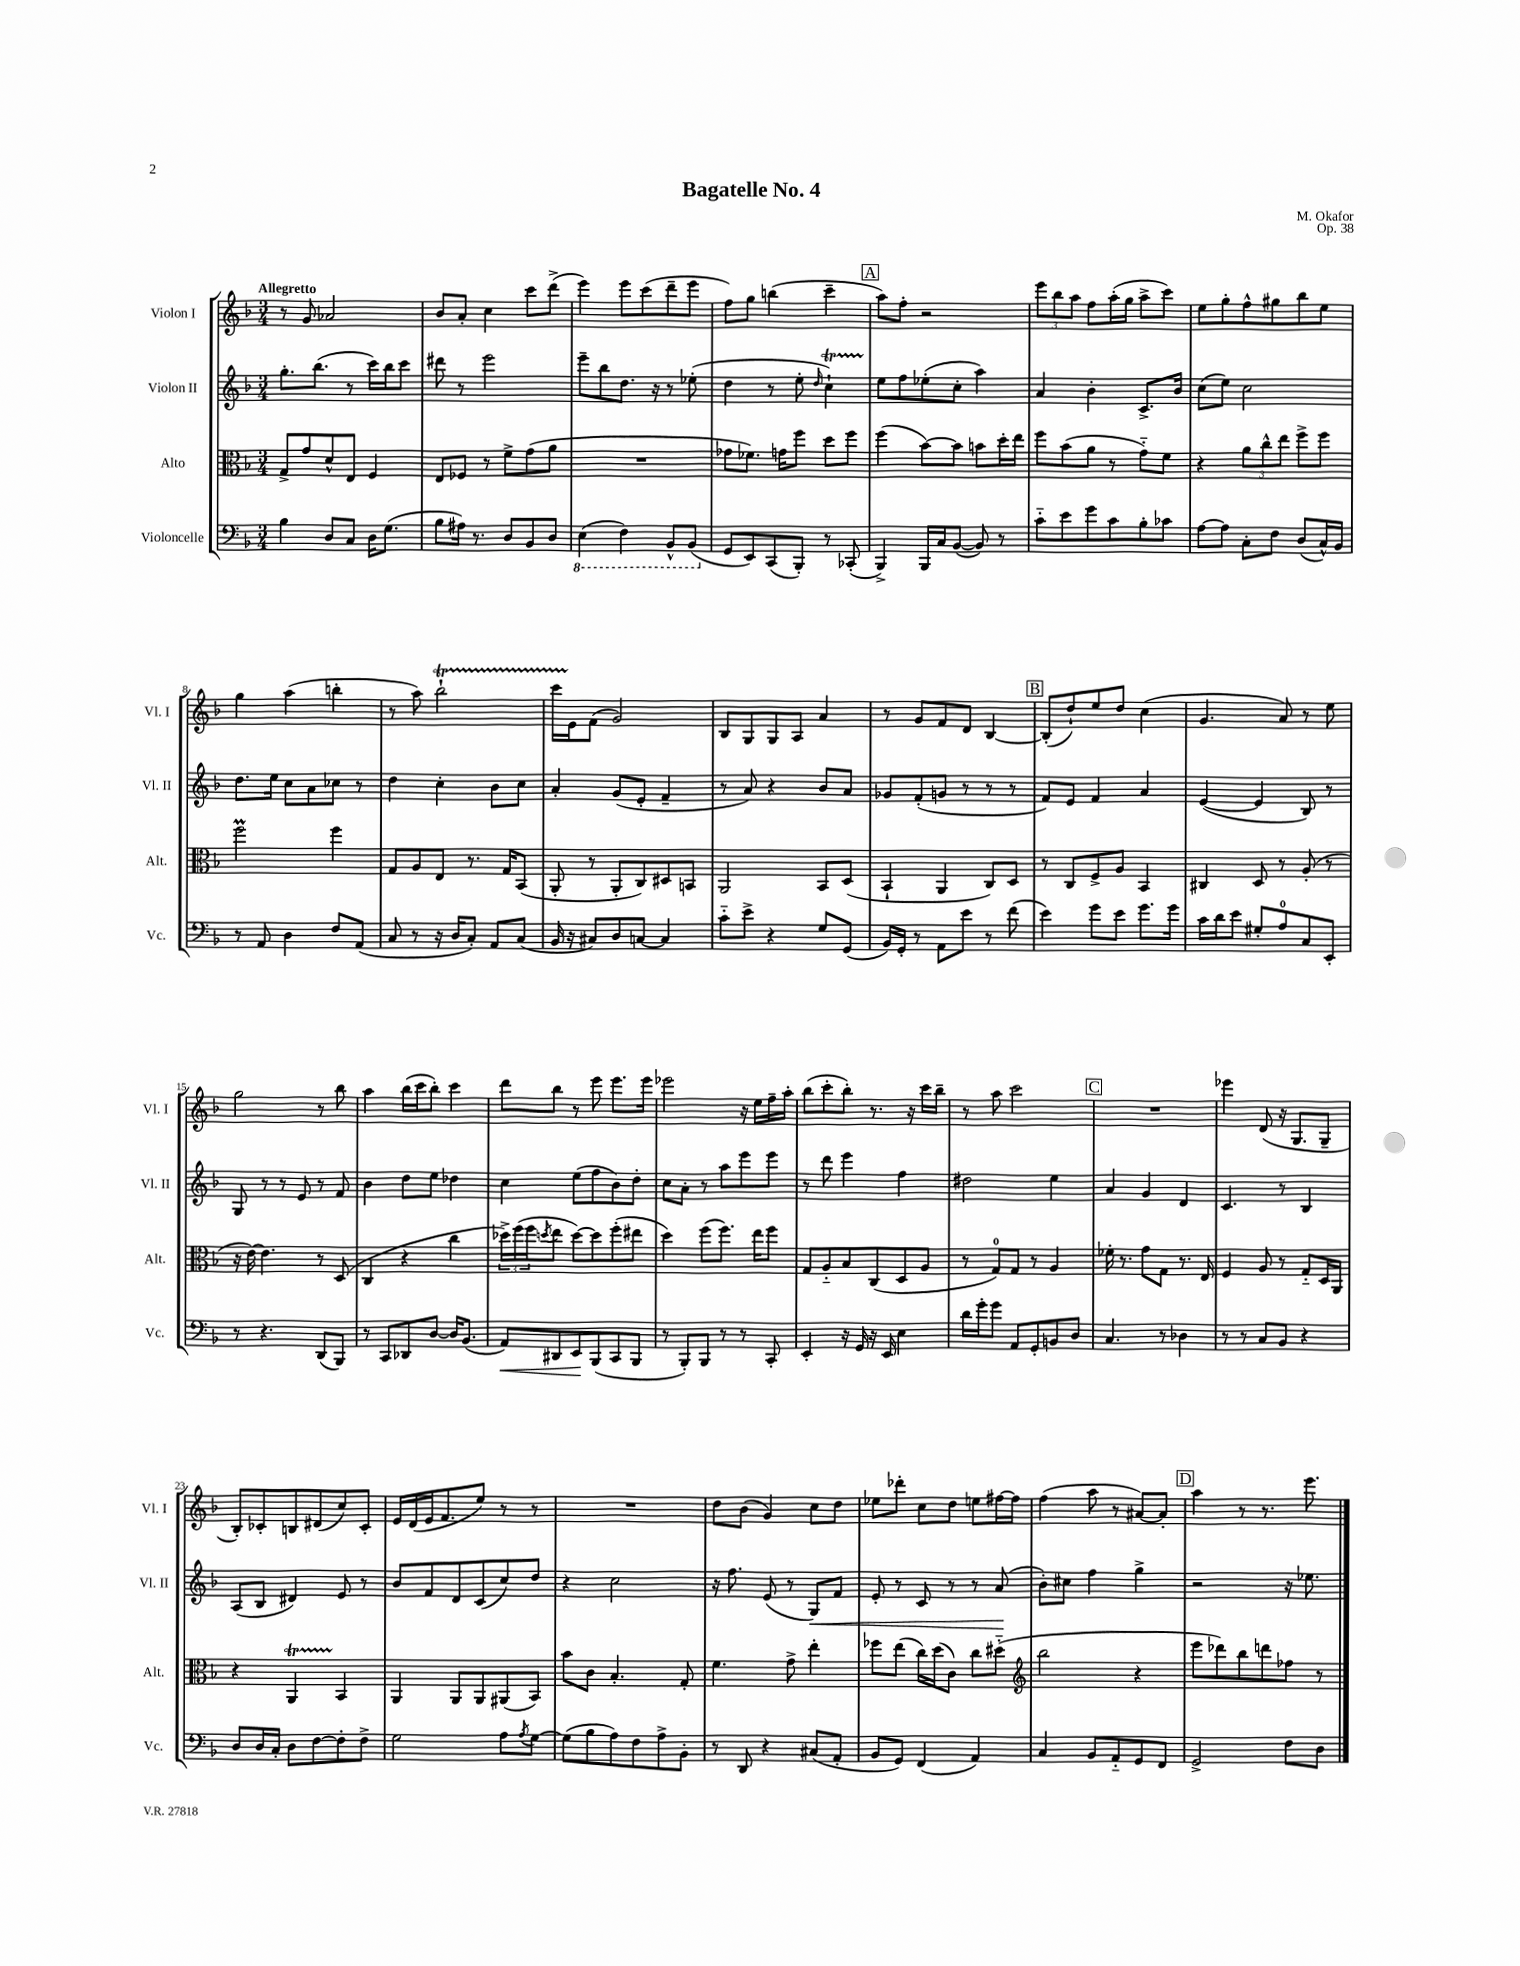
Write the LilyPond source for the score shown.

\header { title = "Bagatelle No. 4" composer = "M. Okafor" opus = "Op. 38" }
<<
\new StaffGroup <<
\new Staff = "s0" \with { instrumentName = "Violon I" shortInstrumentName = "Vl. I" } {
    \clef treble \key f \major \numericTimeSignature \time 3/4 \tempo "Allegretto"
    r8 g'8 aes'2 |
    bes'8 a'8-. c''4 c'''8 d'''8->( |
    e'''4) e'''8 c'''8( d'''8-- e'''8 |
    f''8) g''8 b''4( c'''4-- |
    \mark \markup { \box "A" } a''8) f''8-. r2 |
    \tuplet 3/2 { e'''8 bes''8 a''8 } f''8 a''16-.( g''16 a''8-> c'''8) |
    e''8 g''8-. f''8-^ gis''8 bes''8 e''8 |
    g''4 a''4( b''4-. |
    r8 a''8) bes''2-!\startTrillSpan |
    c'''16 e'16\stopTrillSpan f'8( g'2) |
    bes8 g8 g8 a8 a'4 |
    r8 g'8 f'8 d'8 bes4~ |
    \mark \markup { \box "B" } bes8-.( d''8-!) e''8 d''8 c''4( |
    g'4. a'8) r8 e''8 |
    g''2 r8 bes''8 |
    a''4 bes''16( c'''16 bes''8-.) c'''4 |
    d'''8 bes''8 r8 e'''8 e'''8. e'''16 |
    ees'''2 r16 e''16 f''16-- a''16-. |
    bes''8( c'''8-. bes''8-.) r8. r16 c'''16 bes''16-- |
    r8 a''8 c'''2 |
    \mark \markup { \box "C" } R2. |
    ees'''4 d'8( r16 g8. g8-- |
    bes8-.) ces'8-. b8 dis'8( c''8) ces'8-. |
    e'16 d'16( e'16 f'8. e''8) r8 r8 |
    R2. |
    d''8 bes'8( g'4) c''8 d''8 |
    ees''8 des'''8-. c''8 d''8 e''8 fis''16~ fis''16 |
    f''4( a''8 r8 ais'8~) ais'8-. |
    \mark \markup { \box "D" } a''4 r8 r8. e'''8. \bar "|." |
}
\new Staff = "s1" \with { instrumentName = "Violon II" shortInstrumentName = "Vl. II" } {
    \clef treble \key f \major \numericTimeSignature \time 3/4
    g''8.-. bes''8.( r8 c'''16) bes''16 c'''8 |
    dis'''8 r8 e'''2 |
    e'''8-- bes''8 d''8. r16 r8 ees''8-.( |
    d''4 r8 e''8-. \grace { d''16 } c''4-!\startTrillSpan) |
    \mark \markup { \box "A" } e''8\stopTrillSpan f''8 ees''8-.( c''8-. a''4) |
    a'4 bes'4-. c'8.-> bes'16 |
    c''8( e''8) c''2 |
    d''8. e''16 c''8 a'8 ces''8 r8 |
    d''4 c''4-. bes'8 c''8 |
    a'4-. g'8( e'8-. f'4-- |
    r8 a'8) r4 bes'8 a'8 |
    ges'8 f'8-.( g'8 r8 r8 r8 |
    \mark \markup { \box "B" } f'8) e'8 f'4 a'4 |
    e'4~( e'4 bes8) r8 |
    g8 r8 r8 e'8 r8 f'8 |
    bes'4 d''8 e''8 des''4 |
    c''4 e''8( f''8 bes'8) d''8-. |
    c''8 a'8-. r8 a''8 e'''8 e'''8 |
    r8 d'''8 e'''4 f''4 |
    dis''2 e''4 |
    \mark \markup { \box "C" } a'4 g'4 d'4 |
    c'4. r8 bes4 |
    a8( bes8 dis'4) e'8 r8 |
    bes'8 f'8 d'8 c'8( c''8) d''8 |
    r4 c''2 |
    r16 f''8. e'8( r8 g8\<) f'8 |
    e'8-. r8 c'8 r8 r8 a'8\!( |
    bes'8-.) cis''8 f''4 g''4-> |
    \mark \markup { \box "D" } r2 r16 ees''8. \bar "|." |
}
\new Staff = "s2" \with { instrumentName = "Alto" shortInstrumentName = "Alt." } {
    \clef alto \key f \major \numericTimeSignature \time 3/4
    g8-> g'8 d'8-^ e8 f4 |
    e8 fes8 r8 f'8-> g'8( a'8 |
    R2. |
    ges'8 fes'8.) g'16 f''8 d''8 f''8 |
    \mark \markup { \box "A" } f''4( bes'8~) bes'8 b'8 d''16-. e''16 |
    f''8 bes'8( a'8 r8 g'8-_) f'8 |
    r4 \tuplet 3/2 { a'8 c''8-^ e''8 } f''8-> f''8 |
    f''2\prall f''4 |
    g8 a8 e8 r8. g16 bes,8( |
    a,8-. r8 a,8-. c8) dis8 b,8 |
    a,2 bes,8 d8( |
    bes,4-! a,4 c8) d8 |
    \mark \markup { \box "B" } r8 c8 f8-> a8 bes,4 |
    cis4 d8 r8 a8-.( r8 |
    r16 e'16~) e'4. r8 d8( |
    c4 r4 c''4 |
    \tuplet 3/2 { des''16->) f''16( f''16 } \acciaccatura { d''8 } e''8 d''8~) d''8 f''8-.( eis''8 |
    d''4) f''8( f''8.) e''16 f''8 |
    g8 a8-_ bes8 c8( d8 a8 |
    r8 g8-0) g8 r8 a4 |
    \mark \markup { \box "C" } fes'16-. r8. g'8 g8 r8. e16 |
    f4 a8 r8 g8-_ d16 a,16 |
    r4 a,4\startTrillSpan bes,4\stopTrillSpan |
    a,4 a,8 a,8 ais,8( bes,8) |
    bes'8 c'8 bes4.-. g8-. |
    f'4. g'8-> e''4-. |
    fes''8 e''8( c''16) d''16( c'8) c''8 dis''8-_( |
    \clef treble bes''2 r4 |
    \mark \markup { \box "D" } e'''8 des'''8) bes''8 d'''8 fes''8 r8 \bar "|." |
}
\new Staff = "s3" \with { instrumentName = "Violoncelle" shortInstrumentName = "Vc." } {
    \clef bass \key f \major \numericTimeSignature \time 3/4
    bes4 d8 c8 d16 g8.( |
    bes8 ais16) r8. d8 bes,8 d8 |
    \ottava #-1 e,4( f,4) bes,,8-^ bes,,8( \ottava #0 |
    g,8 e,8) c,8( bes,,8-.) r8 ces,8-.( |
    \mark \markup { \box "A" } bes,,4->) bes,,16 c16 bes,8~( bes,8) r8 |
    c'8-_ e'8 g'8 c'8 bes8-. ces'8 |
    a8~ a8 c8-. f8 d8( c16-^) bes,16 |
    r8 a,8 d4 f8 a,8( |
    c8 r8 r16 d16 c8-.) a,8 c8( |
    bes,16 r16 cis8) d8 c8~ c4 |
    c'8-_ e'8-> r4 g8 g,8( |
    bes,16) g,16-. r8 a,8 e'8 r8 f'8( |
    \mark \markup { \box "B" } e'4) g'8 e'8 g'8. g'16 |
    c'16 d'16 e'8 gis8-. a8-0 c8 e,8-. |
    r8 r4. d,8( bes,,8) |
    r8 c,8 des,8 d8~ d16 bes,8.( |
    a,8\<) dis,8 e,8\! bes,,8( c,8 bes,,8 |
    r8 bes,,8-.) bes,,8 r8 r8 c,8-. |
    e,4-. r16 g,16 r16 e,16 e4 |
    d'16 g'16-. g'8 a,8 g,8-. b,8 d8 |
    \mark \markup { \box "C" } c4. r8 des4 |
    r8 r8 c8 bes,8 r4 |
    d8 d16 c16-. d8 f8~ f8-. f8-> |
    g2 a8 \acciaccatura { a8 } g8~ |
    g8( bes8 a8) f8 a8-> bes,8-. |
    r8 d,8 r4 cis8( a,8-. |
    bes,8 g,8) f,4( a,4) |
    c4 bes,8 a,8-_ g,8 f,8 |
    \mark \markup { \box "D" } g,2-> f8 d8 \bar "|." |
}
>>
>>
